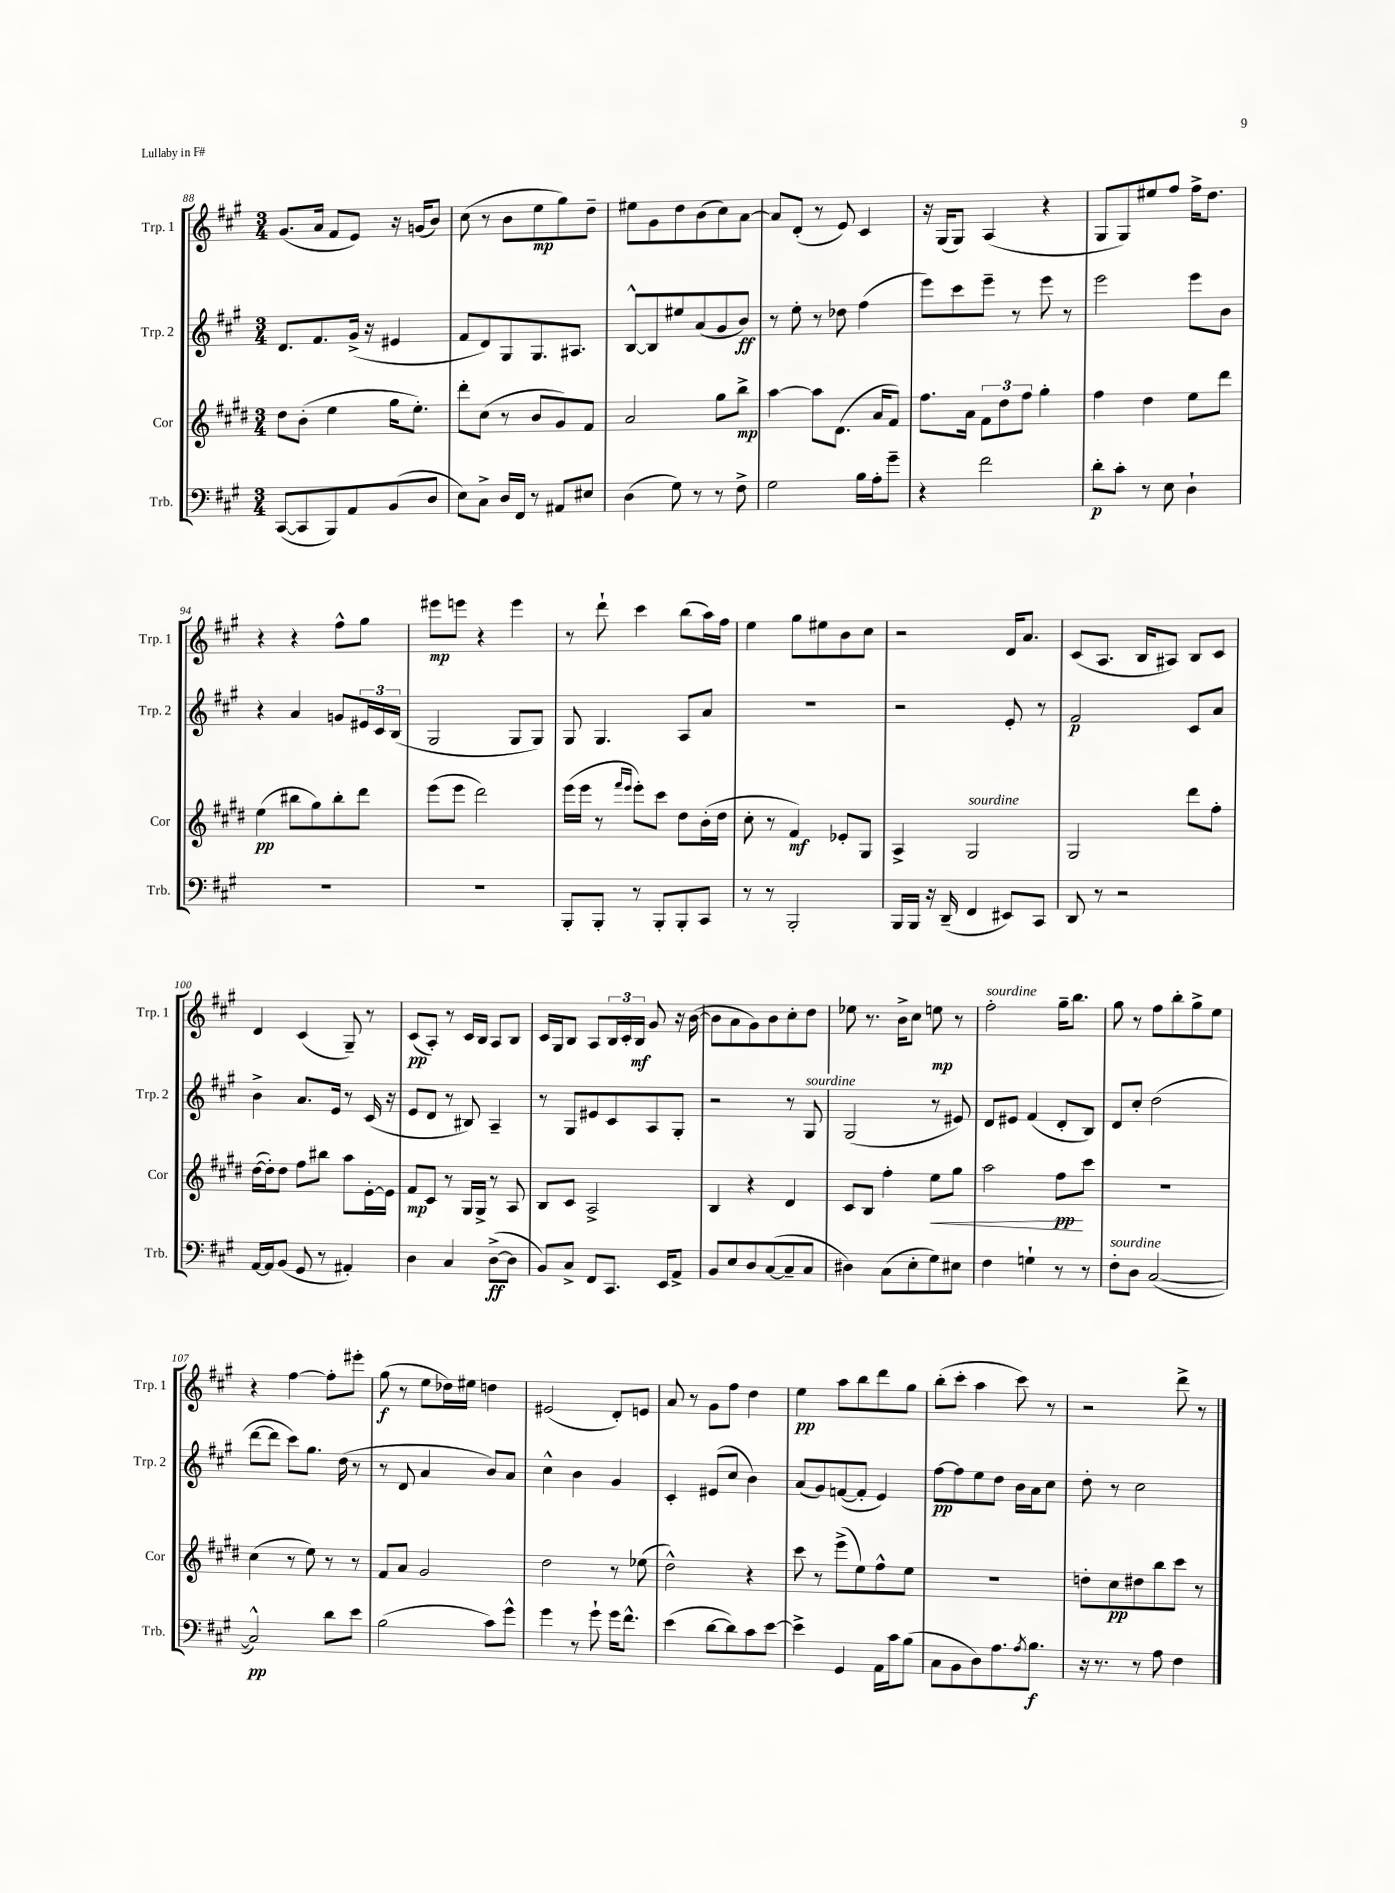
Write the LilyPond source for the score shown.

<<
\new StaffGroup <<
\new Staff = "s0" \with { instrumentName = "Trp. 1" shortInstrumentName = "Trp. 1" } {
    \clef treble \key a \major \numericTimeSignature \time 3/4
    gis'8.( a'16 fis'8 e'8) r16 g'16( b'8) |
    cis''8( r8 b'8 e''8\mp gis''8) d''8-- |
    eis''8 gis'8 d''8 b'8( cis''8) a'8~ |
    a'8 d'8-.( r8 e'8) cis'4 |
    r16 gis16( gis8) a4( r4 |
    gis8 gis8) eis''8 fis''8 fis''16-> d''8. |
    r4 r4 fis''8-^ gis''8 |
    eis'''8\mp e'''8 r4 e'''4 |
    r8 d'''8-! cis'''4 b''8( a''16) fis''16 |
    e''4 gis''8 eis''8 b'8 cis''8 |
    r2 d'16 a'8. |
    cis'8( a8. b16 ais8) b8 cis'8 |
    d'4 cis'4( gis8--) r8 |
    cis'8\pp( a8-.) r8 cis'16 b16 a8 b8 |
    cis'16 gis16 b8 a8 \tuplet 3/2 { b16 cis'16-. b16\mf } gis'8 r16 b'16~( |
    b'8 a'8 gis'8) b'8 cis''8-. d''8 |
    ees''8 r8. b'16-> cis''8 e''8\mp r8 |
    fis''2-.^\markup { \italic "sourdine" } gis''16-- b''8. |
    gis''8 r8 fis''8 b''8-. gis''8-> e''8 |
    r4 fis''4~ fis''8-. eis'''8-. |
    gis''8\f( r8 e''8 des''16) eis''16 d''4 |
    eis'2( d'8-.) e'8 |
    a'8 r8 gis'8 fis''8 d''4 |
    e''4\pp a''8 b''8 d'''8 gis''8 |
    b''8-.( cis'''8-. a''4 cis'''8) r8 |
    r2 d'''8-> r8 \bar "|." |
}
\new Staff = "s1" \with { instrumentName = "Trp. 2" shortInstrumentName = "Trp. 2" } {
    \clef treble \key a \major \numericTimeSignature \time 3/4
    d'8. fis'8. gis'16->( r16 eis'4 |
    fis'8 d'8) gis8 gis8. ais8. |
    b8~-^ b8 eis''8 a'8( gis'8 b'8\ff) |
    r8 e''8-. r8 des''8 fis''4( |
    e'''8) cis'''8 e'''8-- r8 e'''8 r8 |
    e'''2 e'''8 b'8 |
    r4 a'4 g'8 \tuplet 3/2 { eis'16 cis'16 b16( } |
    gis2 gis8 gis8) |
    gis8 gis4. a8 a'8 |
    R2. |
    r2 e'8-. r8 |
    fis'2\p cis'8 a'8 |
    b'4-> a'8. e'16 r8 cis'16( r16 |
    e'8 d'8 r8 bis8) a4-- |
    r8 gis8 eis'8 cis'8 a8 gis8-. |
    r2 r8 gis8^\markup { \italic "sourdine" } |
    gis2( r8 eis'8) |
    d'8 eis'8 fis'4( d'8-. b8) |
    d'8 cis''8-. d''2( |
    d'''8~ d'''8 cis'''8) gis''8. d''16( r8 |
    r8 d'8 a'4 b'8) a'8 |
    cis''4-^ b'4 gis'4 |
    cis'4-. eis'8( cis''8 b'4) |
    a'8( gis'8) f'8~( f'8-. e'4) |
    fis''8~\pp fis''8 e''8 d''8 b'16 a'16 cis''8 |
    d''8-. r8 cis''2 \bar "|." |
}
\new Staff = "s2" \with { instrumentName = "Cor" shortInstrumentName = "Cor" } {
    \clef treble \key e \major \numericTimeSignature \time 3/4
    dis''8 b'8-.( e''4 gis''16 e''8.-.) |
    dis'''8-. cis''8( r8 b'8 gis'8) fis'8 |
    a'2 gis''8 b''8->\mp |
    a''4~ a''8 dis'8.( a'16 fis'8) |
    fis''8. a'16 \tuplet 3/2 { fis'8 dis''8 fis''8 } gis''4-. |
    fis''4 dis''4 e''8 dis'''8 |
    e''4\pp( bis''8 gis''8) bis''8-. dis'''8 |
    e'''8( e'''8 dis'''2) |
    e'''16( e'''16 r8 \grace { fis'''16 e'''16 } e'''8-.) cis'''8 dis''8 b'16-.( dis''16 |
    cis''8-. r8 fis'4\mf) ees'8-. gis8 |
    a4-> gis2^\markup { \italic "sourdine" } |
    gis2 dis'''8 fis''8-. |
    dis''16~( dis''16-.) dis''8 fis''8 bis''8 a''8 e'16~-. e'16 |
    fis'8\mp cis'8 r8 gis16 gis16-> r8 a8 |
    b8 cis'8 a2-> |
    b4 r4 dis'4 |
    cis'8 b8 fis''4-. e''8\< gis''8 |
    a''2 fis''8\pp\! cis'''8 |
    R2. |
    cis''4( r8 e''8) r8 r8 |
    fis'8 a'8 gis'2 |
    dis''2 r8 ees''8( |
    dis''2-^) r4 |
    cis'''8 r8 e'''8->( e''8) fis''8-^ e''8 |
    R2. |
    d''8-. cis''8\pp dis''8 b''8 cis'''8 r8 \bar "|." |
}
\new Staff = "s3" \with { instrumentName = "Trb." shortInstrumentName = "Trb." } {
    \clef bass \key a \major \numericTimeSignature \time 3/4
    cis,8~( cis,8 b,,8) a,8 b,8( d8 |
    e8) cis8-> d16 fis,16 r8 ais,8 eis8 |
    d4( gis8) r8 r8 fis8-> |
    gis2 b16 a16-. gis'8-- |
    r4 fis'2 |
    d'8-.\p cis'8-. r8 e8 d4-! |
    R2. |
    R2. |
    b,,8-. b,,8-. r8 b,,8-. b,,8-. cis,8 |
    r8 r8 b,,2-. |
    b,,16 b,,16 r16 d,16--( fis,4 eis,8) cis,8 |
    d,8 r8 r2 |
    a,16~ a,16 b,8( gis,8 r8 ais,4-.) |
    d4 cis4 d8~->\ff( d8 |
    b,8) cis8-> fis,8 cis,8. e,16 a,8-> |
    b,8 e8 d8 cis8~( cis8-- cis8 |
    dis4) cis8( e8-. gis8) eis8 |
    fis4 g4-! r8 r8 |
    fis8-.^\markup { \italic "sourdine" } d8 cis2~( |
    cis2-^\pp) d'8 e'8 |
    b2( cis'8) gis'8-^ |
    gis'4 r8 gis'8-! gis'16 fis'8.-^ |
    e'4( d'8~ d'8) cis'8 e'8~ |
    e'4-> gis,4 a,16 cis'16 b8( |
    cis8 b,8 d8) a8. \acciaccatura { a8 } b8.\f |
    r16 r8. r8 a8 fis4 \bar "|." |
}
>>
>>
\layout { \context { \Score currentBarNumber = #88 } }
